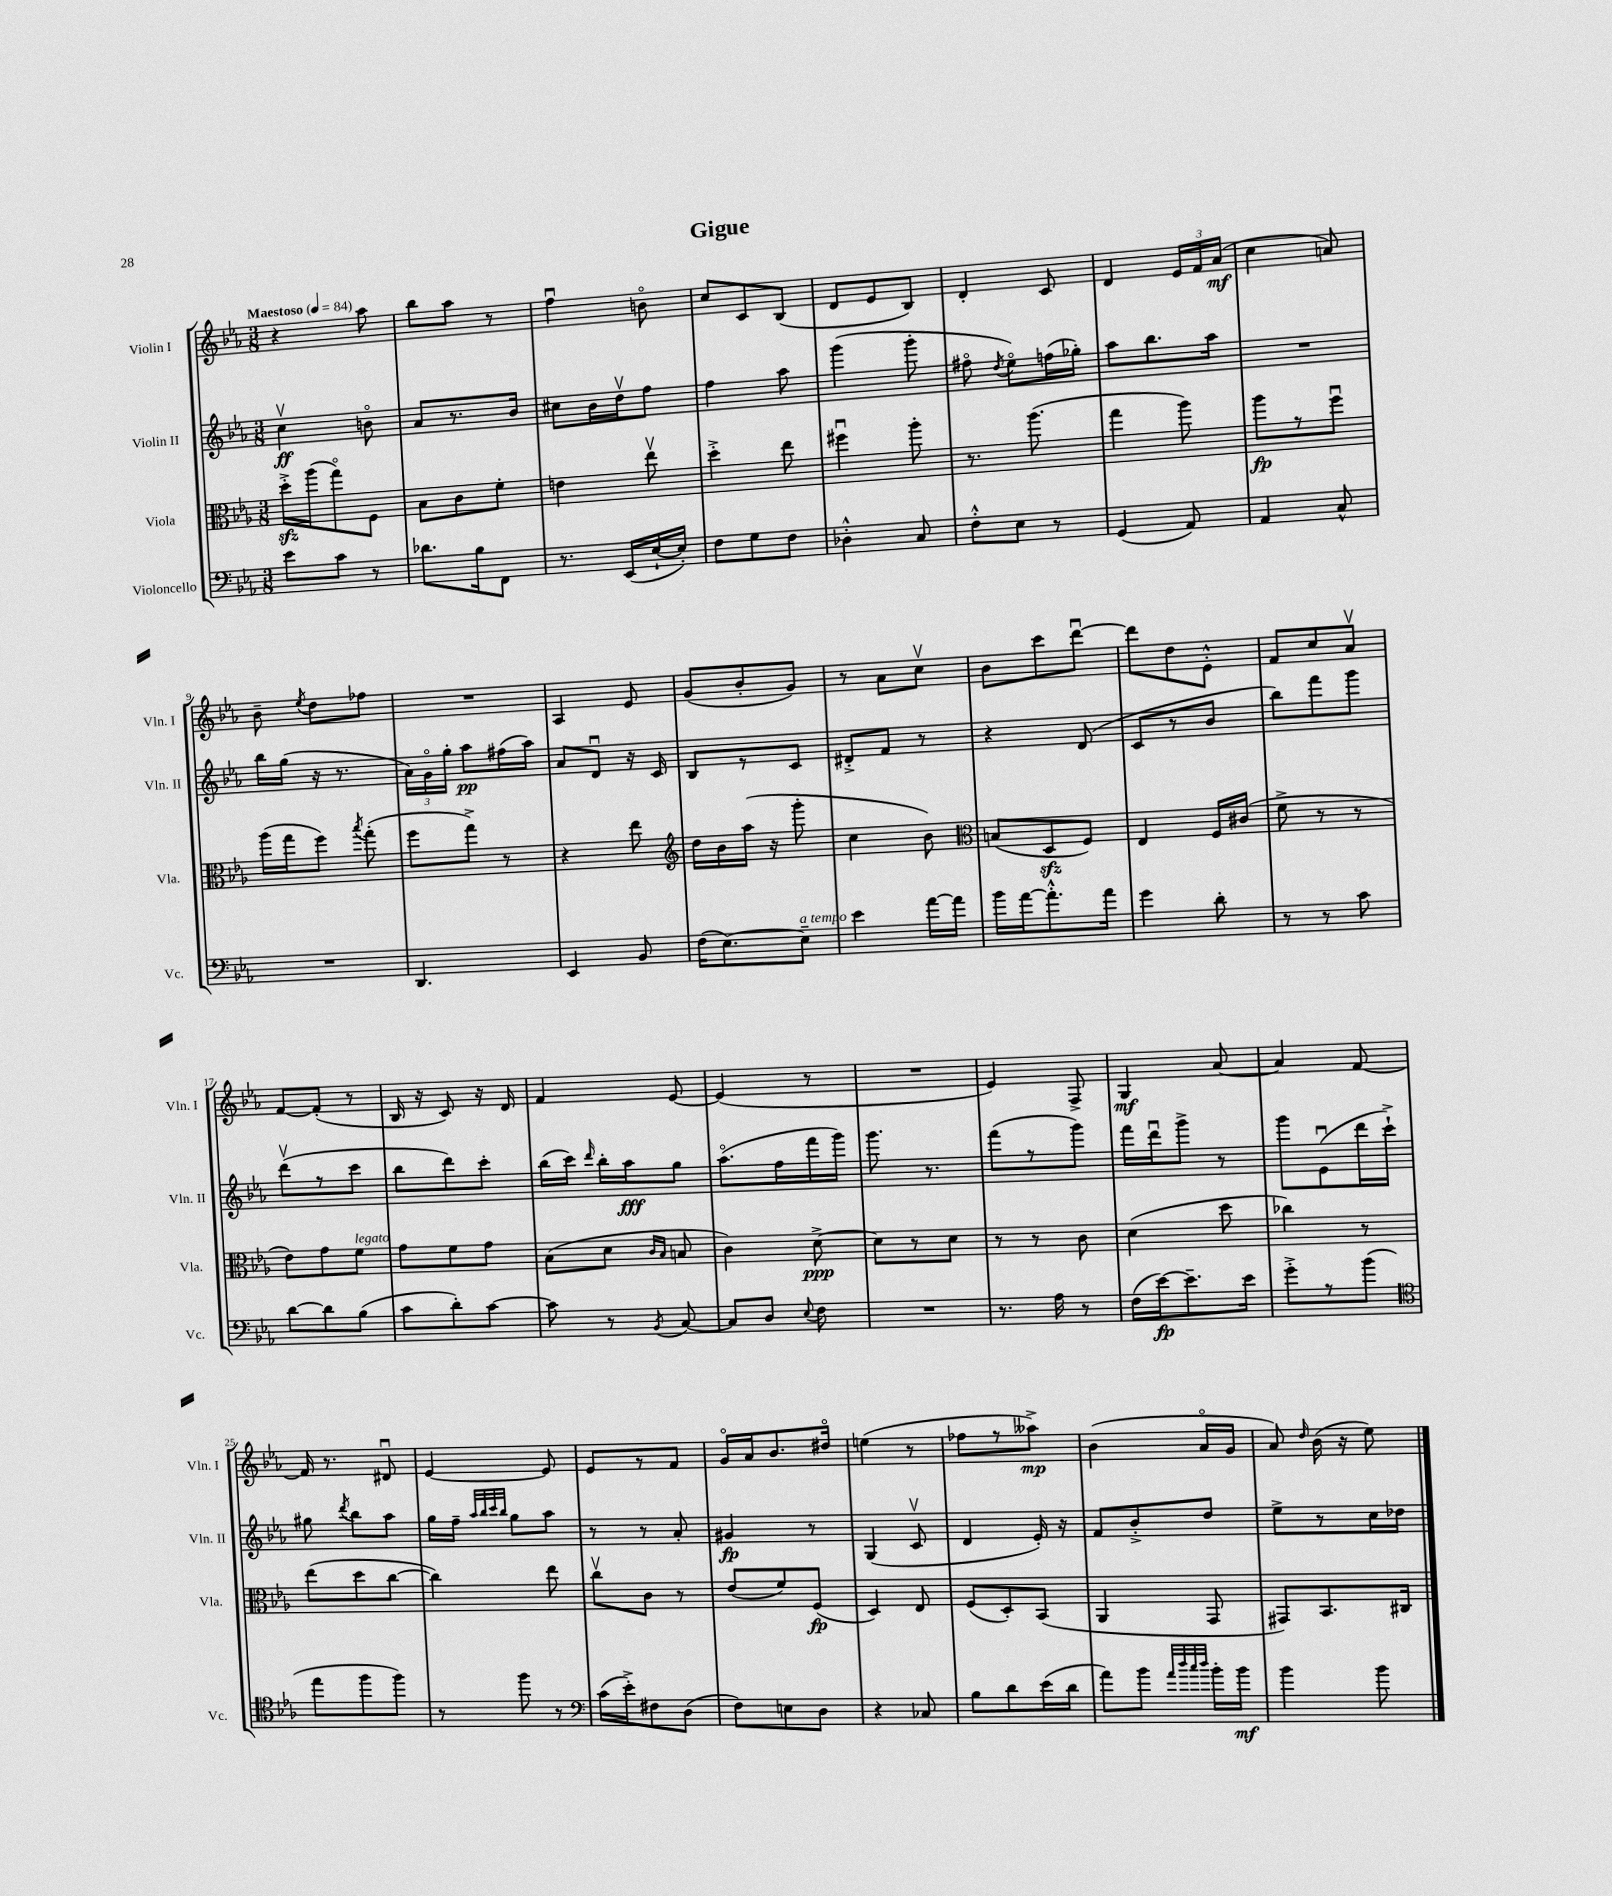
\header { title = "Gigue" }
<<
\new StaffGroup <<
\new Staff = "s0" \with { instrumentName = "Violin I" shortInstrumentName = "Vln. I" } {
    \clef treble \key ees \major \numericTimeSignature \time 3/8 \tempo "Maestoso" 4 = 84
    \autoBeamOff r4 aes''8 |
    bes''8[ aes''8] r8 |
    f''4\downbow b'8\flageolet |
    c''8[ c'8 bes8]( |
    d'8[ ees'8 bes8]) |
    d'4-. c'8 |
    d'4 \tuplet 3/2 { ees'16[ f'16 aes'16]\mf( } |
    c''4 a'8) |
    bes'8-- \acciaccatura { ees''8 } d''8[ fes''8] |
    R4. |
    aes4 ees'8 |
    g'8[( bes'8-. g'8]) |
    r8 aes'8[ c''8]\upbow |
    bes'8[ c'''8 d'''8]~\downbow |
    d'''8[ d''8 ees'8]-.-^ |
    f'8[ c''8 aes'8]\upbow |
    f'8[~ f'8]-.( r8 |
    bes16 r16 c'8) r16 d'16 |
    f'4 ees'8~ |
    ees'4( r8 |
    R4. |
    ees'4) f8-> |
    g4\mf aes'8~ |
    aes'4 f'8~ |
    f'16 r8. dis'8\downbow |
    ees'4~ ees'8 |
    ees'8[ r8 f'8] |
    g'16[\flageolet aes'16 bes'8. dis''16]\flageolet |
    e''4( r8 |
    fes''8[ r8 aeses''8]->\mp) |
    bes'4( aes'16[\flageolet g'16] |
    aes'8) \grace { d''16 } bes'16( r16 ees''8) \bar "|." |
}
\new Staff = "s1" \with { instrumentName = "Violin II" shortInstrumentName = "Vln. II" } {
    \clef treble \key ees \major \numericTimeSignature \time 3/8
    \autoBeamOff c''4\upbow\ff b'8\flageolet |
    aes'8[ r8. bes'16] |
    cis''8[ bes'16 d''16\upbow f''8] |
    f''4 aes''8 |
    g'''4( g'''8-. |
    fis''8\flageolet \acciaccatura { d''8 } ees''8[\flageolet) f''16( ges''16]-.) |
    aes''8[ bes''8. aes''16] |
    R4. |
    bes''16[ g''16]( r16 r8. |
    \tuplet 3/2 { aes'16[) g'16\flageolet g''16]-. } aes''8[\pp fis''16( aes''16]) |
    aes'8[ d'8]\downbow r16 c'16 |
    bes8[ r8 c'8] |
    dis'8[-.-> f'8] r8 |
    r4 d'8( |
    c'8[ r8 bes'8] |
    bes''8[) f'''8 g'''8] |
    d'''8[\upbow( r8 c'''8] |
    bes''8[ d'''8) c'''8]-. |
    bes''16[( c'''16]) \grace { d'''16 } bes''16[-. aes''16\fff g''8] |
    aes''8.[\flageolet( f''16 f'''16 g'''16]) |
    g'''8. r8. |
    f'''8[( r8 g'''8]) |
    f'''16[ d'''16\downbow g'''8]-> r8 |
    g'''8[ ees'8\downbow( d'''16 c'''16]-!->) |
    gis''8 \acciaccatura { d'''8 } bes''8[ aes''8] |
    g''16[ f''16]-- \grace { aes''32[ bes''32 c'''32 bes''32] } g''8[ aes''8] |
    r8 r8 aes'8-. |
    gis'4\fp r8 |
    g4( c'8\upbow |
    d'4 ees'16-.) r16 |
    f'8[ bes'8-.-> d''8] |
    ees''8[-> r8 c''16 des''16] \bar "|." |
}
\new Staff = "s2" \with { instrumentName = "Viola" shortInstrumentName = "Vla." } {
    \clef alto \key ees \major \numericTimeSignature \time 3/8
    \autoBeamOff d''16[-.->\sfz aes''16( g''8\flageolet) f8] |
    bes8[ c'8 f'8]-. |
    e'4 ees''8\upbow |
    d''4-.-> ees''8 |
    fis''4\downbow aes''8-. |
    r8. aes''8.( |
    g''4 aes''8) |
    aes''8[\fp r8 f''8]\downbow |
    aes''16[( g''16 f''8]) \acciaccatura { bes''8 } g''8-.( |
    f''8[ g''8]->) r8 |
    r4 ees''8 |
    \clef treble d''16[ bes'16 aes''16]( r16 g'''8-. |
    c''4 bes'8) |
    \clef alto b8[( d8\sfz f8]) |
    ees4 f16[ cis'16]( |
    f'8-> r8 r8 |
    ees'8[) g'8 f'8]^\markup { \italic "legato" } |
    g'8[ f'8 g'8] |
    bes8[( d'8] \grace { c'16[ bes16] } b8 |
    c'4) d'8~->\ppp |
    d'8[ r8 d'8] |
    r8 r8 c'8 |
    d'4( d''8 |
    ces''4) r8 |
    ees''8[( d''8 c''8]~ |
    c''4) ees''8 |
    c''8[\upbow c'8] r8 |
    ees'8[( f'8) f8]\fp( |
    d4) ees8 |
    f8[( d8-.) bes,8]( |
    aes,4 g,8 |
    gis,8[) bes,8. cis16] \bar "|." |
}
\new Staff = "s3" \with { instrumentName = "Violoncello" shortInstrumentName = "Vc." } {
    \clef bass \key ees \major \numericTimeSignature \time 3/8
    \autoBeamOff ees'8[ c'8] r8 |
    des'8.[ bes16 f,8] |
    r8. ees,16[( ees16~-! ees16]-.) |
    f8[ g8 f8] |
    des4-.-^ c8 |
    f8[-.-^ ees8] r8 |
    g,4( aes,8) |
    aes,4 c8-^ |
    R4. |
    d,4. |
    ees,4 bes,8 |
    f16[( ees8.~) ees8]--^\markup { \italic "a tempo" } |
    ees'4 aes'16[~ aes'16] |
    bes'16[ aes'16~ aes'8.-.-^ aes'16] |
    g'4 d'8-. |
    r8 r8 c'8 |
    d'8[~ d'8 bes8]( |
    c'8[ d'8-.) c'8]~ |
    c'8 r8 \acciaccatura { bes,8 } c8~ |
    c8[ d8] \appoggiatura { ees8 } f8 |
    R4. |
    r8. aes16 r8 |
    f16[( ees'16~\fp) ees'8.-- ees'16] |
    g'8[-.-> r8 bes'8]( |
    \clef tenor ees''8[ f''8 f''8]) |
    r8 f''8 r8 |
    \clef bass c'16[( ees'16-.->) fis8 d8]( |
    f8[) e8 d8] |
    r4 ces8 |
    bes8[ d'8 ees'16( d'16] |
    aes'8[) bes'8] \grace { aes'32[ d''32 c''32 d''32] } bes'16[-. bes'16]\mf |
    bes'4 bes'8 \bar "|." |
}
>>
>>
